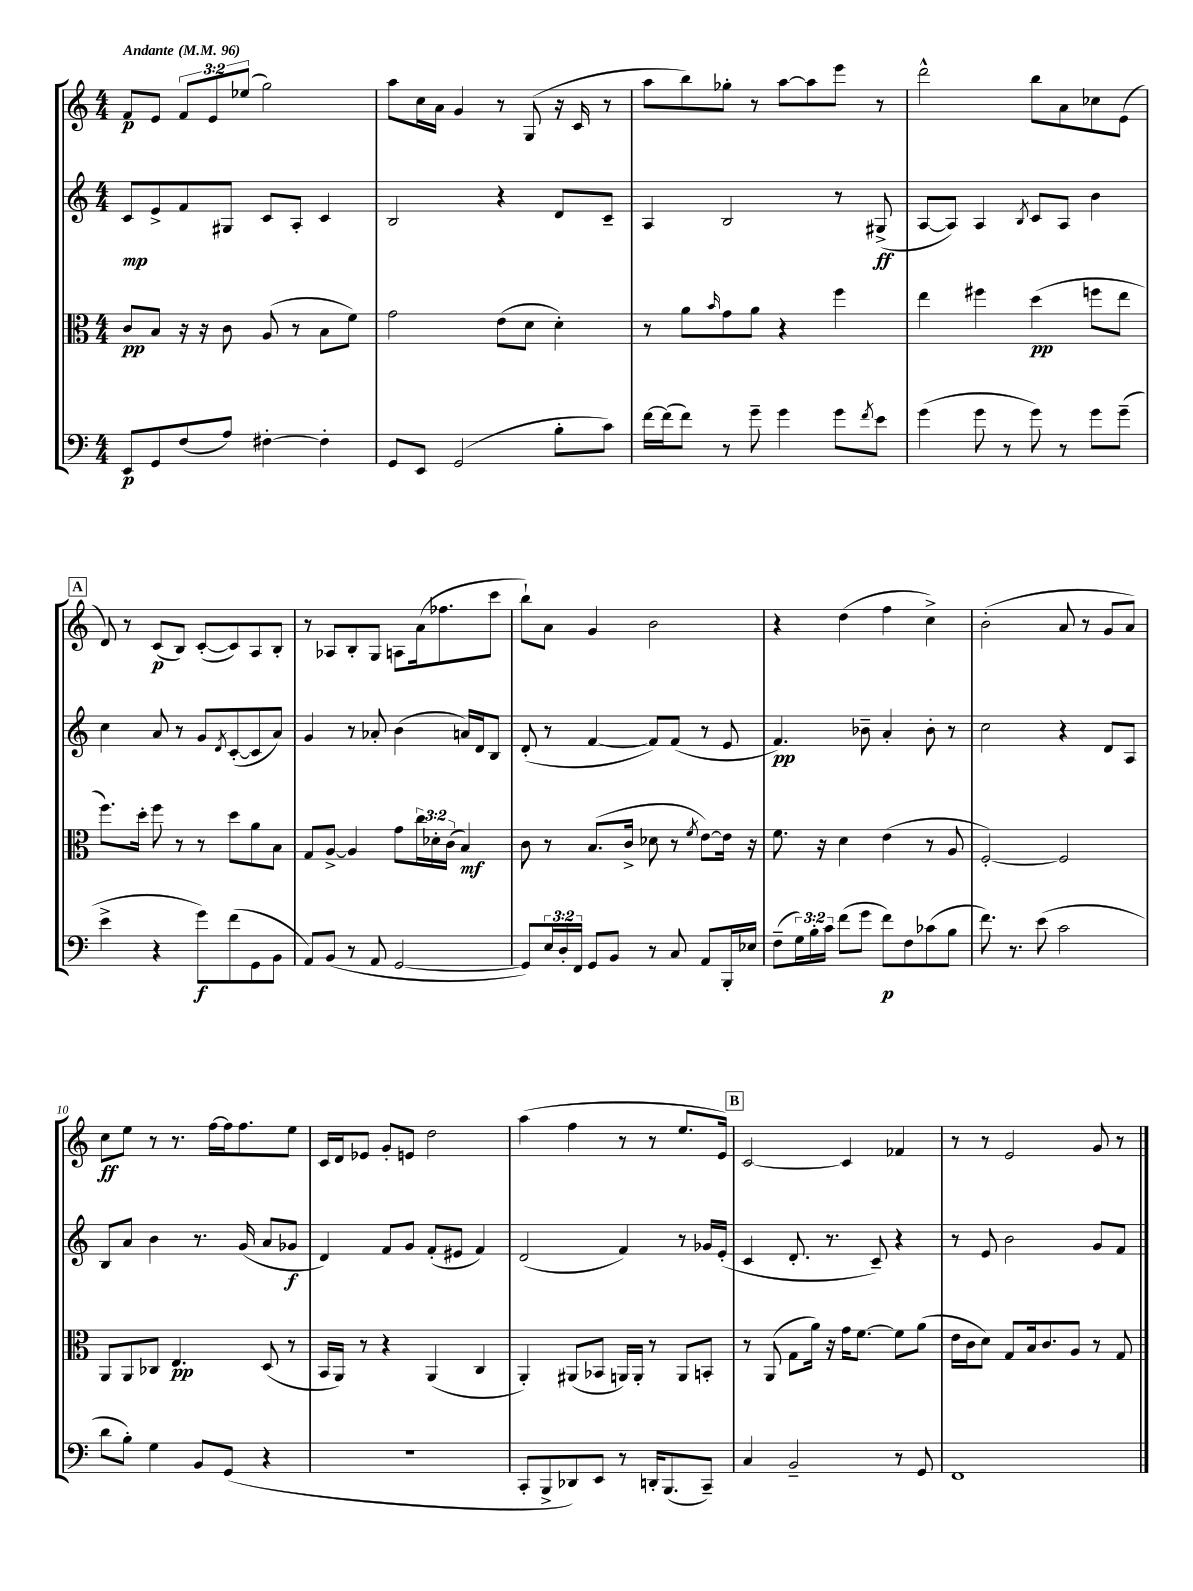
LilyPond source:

<<
\new StaffGroup <<
\new Staff = "s0" {
    \clef treble \key c \major \numericTimeSignature \time 4/4 \override Staff.TupletNumber.text = #tuplet-number::calc-fraction-text \tempo "Andante" 4 = 96
    f'8\p e'8 \tuplet 3/2 { f'8 e'8 ees''8( } g''2) |
    a''8 c''16 a'16 g'4 r8 g8( r16 c'16 r8 |
    a''8 b''8) ges''8-. r8 a''8~ a''8 e'''8 r8 |
    d'''2-^ b''8 a'8 ces''8 e'8( |
    \mark \markup { \box "A" } d'8) r8 c'8\p( b8) c'8~-.( c'8) a8 b8-. |
    r8 aes8 b8-. g8 a8 a'16( fes''8. c'''8 |
    b''8-!) a'8 g'4 b'2 |
    r4 d''4( f''4 c''4->) |
    b'2-.( a'8 r8 g'8 a'8) |
    c''8\ff e''8 r8 r8. f''16~ f''16 f''8. e''8 |
    c'16 d'16 ees'8 g'8-. e'8 d''2 |
    a''4( f''4 r8 r8 e''8. e'16) |
    \mark \markup { \box "B" } c'2~ c'4 fes'4 |
    r8 r8 e'2 g'8 r8 \bar "|." |
}
\new Staff = "s1" {
    \clef treble \key c \major \numericTimeSignature \time 4/4
    c'8\mp e'8-> f'8 gis8 c'8 a8-. c'4 |
    b2 r4 d'8 c'8-- |
    a4 b2 r8 gis8->\ff( |
    a8~ a8) a4 \acciaccatura { b8 } c'8 a8 b'4 |
    \mark \markup { \box "A" } c''4 a'8 r8 g'8 \acciaccatura { d'8 } c'8~-.( c'8 a'8) |
    g'4 r8 aes'8-. b'4( a'16) d'16 b8 |
    d'8-.( r8 f'4~ f'8) f'8( r8 e'8 |
    f'4.\pp) bes'8-- a'4-. bes'8-. r8 |
    c''2 r4 d'8 a8 |
    b8 a'8 b'4 r8. g'16( a'8 ges'8\f |
    d'4) f'8 g'8 f'8-.( eis'8 f'4) |
    d'2( f'4) r8 ges'16 e'16-.( |
    \mark \markup { \box "B" } c'4 d'8.-. r8. c'8--) r4 |
    r8 e'8 b'2 g'8 f'8 \bar "|." |
}
\new Staff = "s2" {
    \clef alto \key c \major \numericTimeSignature \time 4/4 \override Staff.TupletNumber.text = #tuplet-number::calc-fraction-text
    c'8\pp b8 r16 r16 c'8 a8( r8 b8 f'8) |
    g'2 e'8( d'8 d'4-.) |
    r8 a'8 \grace { b'16 } g'8 a'8 r4 f''4 |
    e''4 fis''4 d''4\pp( f''8 e''8 |
    \mark \markup { \box "A" } f''8.) d''16-. f''8 r8 r8 d''8 a'8 b8 |
    g8 a8~-> a4 g'8 \tuplet 3/2 { c''16 des'16-. c'16( } b4\mf) |
    c'8 r8 b8.( c'16-> des'8 r8 \acciaccatura { f'8 } e'8~) e'16 r16 |
    f'8. r16 d'4 e'4( r8 a8 |
    f2~-.) f2 |
    a,8 a,8 ces8 e4.\pp d8( r8 |
    b,16 a,16) r8 r4 a,4( c4 |
    a,4-.) ais,8( bes,8 a,16) a,16-. r8 a,8 b,8-. |
    \mark \markup { \box "B" } r8 a,8( g8 a'16) r16 g'16 f'8.~ f'8 a'8( |
    e'16 c'16 d'8) g8 b16 c'8. a8 r8 g8 \bar "|." |
}
\new Staff = "s3" {
    \clef bass \key c \major \numericTimeSignature \time 4/4 \override Staff.TupletNumber.text = #tuplet-number::calc-fraction-text
    e,8\p g,8 f8( a8) fis4~-. fis4-. |
    g,8 e,8 g,2( b8-. c'8) |
    f'16~ f'16( f'8) r8 g'8-- g'4 g'8 \acciaccatura { f'8 } e'8 |
    g'4( g'8 r8 g'8) r8 g'8 g'8--( |
    \mark \markup { \box "A" } e'4-> r4 g'8\f) f'8( g,8 b,8 |
    a,8) b,8( r8 a,8 g,2~ |
    g,8) \tuplet 3/2 { e16 d16-. f,16 } g,8 b,8 r8 c8 a,8 b,,16-. ees16 |
    f8--( \tuplet 3/2 { g16) b16-. c'16 } f'8( g'8 f'8\p) f8 ces'8( b8 |
    f'8.) r8. e'8( c'2 |
    d'8 b8-.) g4 b,8 g,8( r4 |
    R1 |
    c,8-. b,,8-> des,8) e,8 r8 d,16-. b,,8.( c,8--) |
    \mark \markup { \box "B" } c4 b,2-- r8 g,8 |
    f,1 \bar "|." |
}
>>
>>
